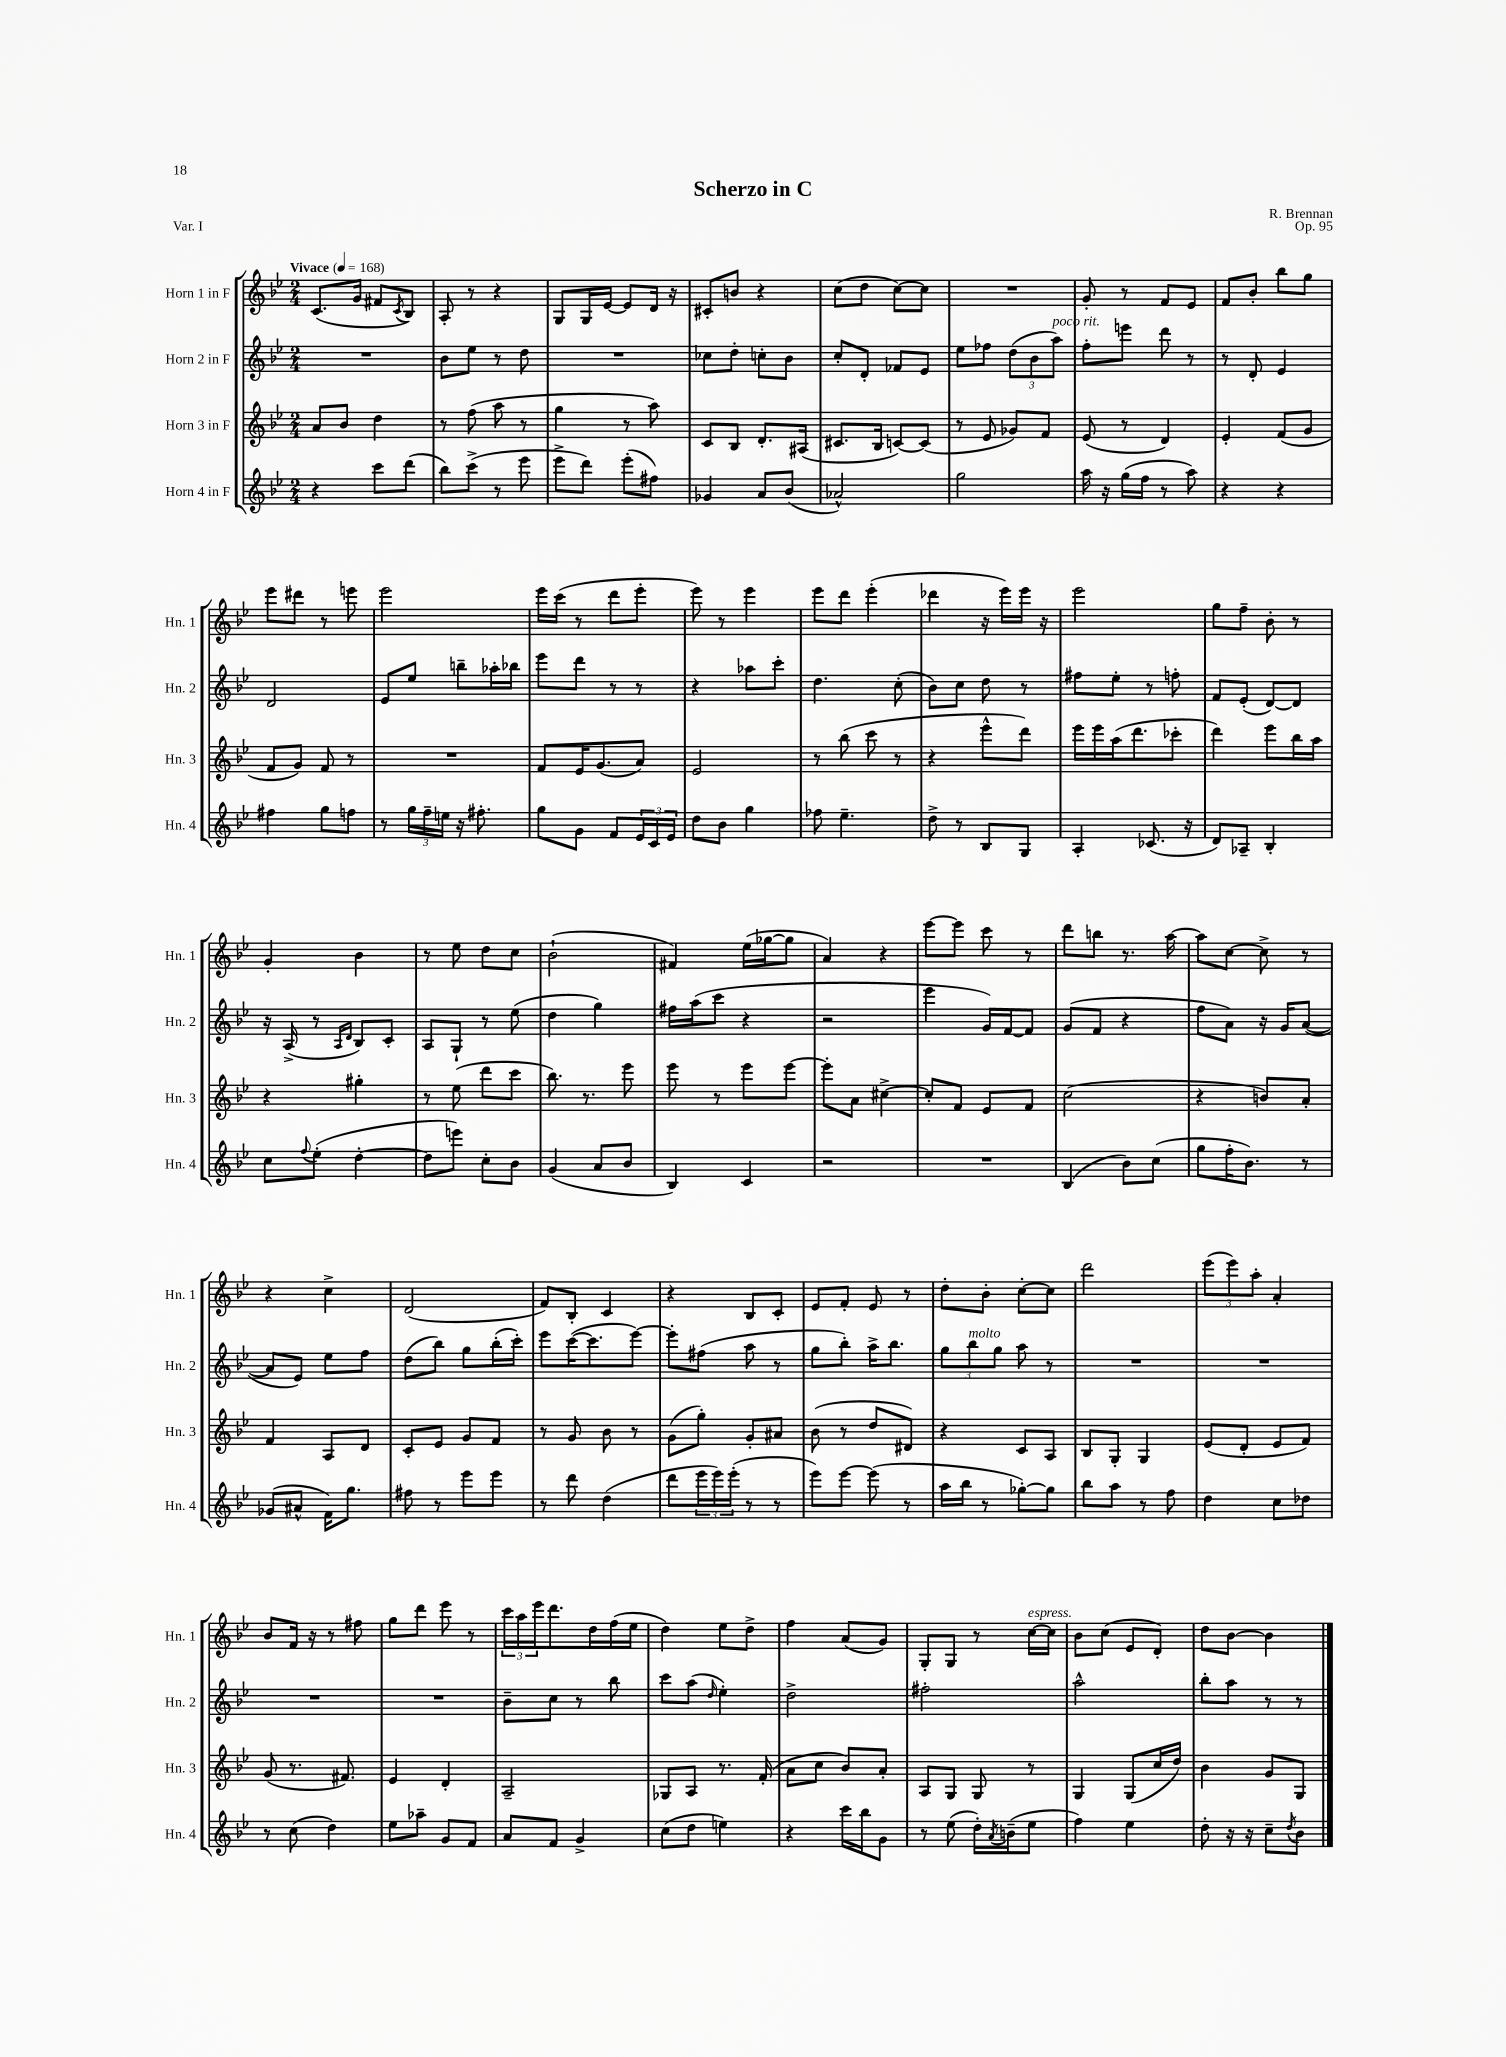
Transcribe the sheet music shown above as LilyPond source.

\header { title = "Scherzo in C" composer = "R. Brennan" opus = "Op. 95" piece = "Var. I" }
<<
\new StaffGroup <<
\new Staff = "s0" \with { instrumentName = "Horn 1 in F" shortInstrumentName = "Hn. 1" } {
    \clef treble \key bes \major \numericTimeSignature \time 2/4 \tempo "Vivace" 4 = 168
    c'8.( g'16 fis'8 \acciaccatura { c'8 } bes8) |
    a8-. r8 r4 |
    g8 g16 ees'16~ ees'8 d'16 r16 |
    cis'8-. b'8 r4 |
    c''8( d''8 c''8~) c''8 |
    R2 |
    g'8-. r8 f'8 ees'8 |
    f'8 bes'8-. bes''8 g''8 |
    ees'''8 dis'''8 r8 e'''8 |
    ees'''2 |
    ees'''16 c'''16( r8 d'''8 ees'''8-. |
    ees'''8) r8 ees'''4 |
    ees'''8 d'''8 ees'''4-.( |
    des'''4 r16 ees'''16) ees'''16 r16 |
    ees'''2 |
    g''8 f''8-- bes'8-. r8 |
    g'4-. bes'4 |
    r8 ees''8 d''8 c''8 |
    bes'2-!( |
    fis'4) ees''16( ges''16~ ges''8 |
    a'4) r4 |
    ees'''8~ ees'''8 c'''8 r8 |
    d'''8 b''8 r8. a''16~ |
    a''8 c''8~ c''8-> r8 |
    r4 c''4-> |
    d'2( |
    f'8) bes8-. c'4 |
    r4 bes8 c'8-. |
    ees'8 f'8-. ees'8 r8 |
    d''8-. bes'8-. c''8~-. c''8 |
    d'''2 |
    \tuplet 3/2 { ees'''8( ees'''8) a''8-. } a'4-. |
    bes'8 f'16 r16 r8 fis''8 |
    g''8 d'''8 ees'''8 r8 |
    \tuplet 3/2 { c'''16 a''16 ees'''16 } d'''8. d''16 f''16( ees''16 |
    d''4) ees''8 d''8-> |
    f''4 a'8( g'8) |
    g8-. g8 r8 c''16~^\markup { \italic "espress." } c''16 |
    bes'8 c''8( ees'8 d'8-.) |
    d''8 bes'8~ bes'4 \bar "|." |
}
\new Staff = "s1" \with { instrumentName = "Horn 2 in F" shortInstrumentName = "Hn. 2" } {
    \clef treble \key bes \major \numericTimeSignature \time 2/4
    R2 |
    bes'8 ees''8 r8 d''8 |
    R2 |
    ces''8 d''8-. c''8-. bes'8 |
    c''8-. d'8-. fes'8 ees'8 |
    ees''8 fes''8 \tuplet 3/2 { d''8( bes'8 a''8^\markup { \italic "poco rit." }) } |
    f''8-. e'''8 d'''8 r8 |
    r8 d'8-. ees'4 |
    d'2 |
    ees'8 ees''8 b''8-- aes''16-. bes''16 |
    ees'''8 d'''8 r8 r8 |
    r4 aes''8 c'''8-. |
    d''4. c''8-.( |
    bes'8) c''8 d''8 r8 |
    fis''8 ees''8-. r8 f''8-. |
    f'8 ees'8-.( d'8~) d'8 |
    r16 a16->( r8 \grace { a16 d'16 } bes8) c'8-. |
    a8 g8-! r8 ees''8( |
    d''4 g''4) |
    fis''16 a''16( c'''8 r4 |
    r2 |
    ees'''4 g'16) f'16~ f'8 |
    g'8( f'8 r4 |
    f''8 a'8) r16 g'16 a'8~( |
    a'8 ees'8) ees''8 f''8 |
    d''8( bes''8) g''8 bes''16-.( c'''16-.) |
    ees'''8 c'''16~( c'''8. ees'''8~) |
    ees'''8-. fis''8( a''8 r8 |
    g''8 bes''8-.) a''16-> bes''8. |
    \tuplet 3/2 { g''8 bes''8^\markup { \italic "molto" } g''8 } a''8 r8 |
    R2 |
    R2 |
    R2 |
    R2 |
    bes'8-- c''8 r8 bes''8 |
    c'''8 a''8( \grace { d''16 } ees''4-.) |
    d''2-> |
    fis''2-. |
    a''2-^ |
    bes''8-. a''8 r8 r8 \bar "|." |
}
\new Staff = "s2" \with { instrumentName = "Horn 3 in F" shortInstrumentName = "Hn. 3" } {
    \clef treble \key bes \major \numericTimeSignature \time 2/4
    a'8 bes'8 d''4 |
    r8 f''8( a''8 r8 |
    g''4 r8 a''8) |
    c'8 bes8 d'8.-. ais16( |
    cis'8. bes16 c'8~) c'8( |
    r8 ees'8 ges'8) f'8 |
    ees'8( r8 d'4) |
    ees'4-. f'8( g'8 |
    f'8 g'8) f'8 r8 |
    R2 |
    f'8 ees'16 g'8.( a'8) |
    ees'2 |
    r8 bes''8( c'''8 r8 |
    r4 ees'''8-^ d'''8) |
    ees'''16 ees'''16 a''16( d'''8. ces'''8-. |
    d'''4) ees'''8 bes''16 a''16 |
    r4 gis''4-. |
    r8 ees''8( d'''8 c'''8 |
    bes''8.) r8. ees'''8 |
    ees'''8 r8 ees'''8 ees'''8~ |
    ees'''8-. a'8 cis''4~-> |
    cis''8-. f'8 ees'8 f'8 |
    c''2( |
    r4 b'8) a'8-. |
    f'4 a8 d'8 |
    c'8-. ees'8 g'8 f'8 |
    r8 g'8 bes'8 r8 |
    g'8( g''8-.) g'8-. ais'8 |
    bes'8( r8 d''8 dis'8) |
    r4 c'8 a8 |
    bes8 g8-. g4 |
    ees'8( d'8-. ees'8 f'8) |
    g'8( r8. fis'8.) |
    ees'4 d'4-. |
    a2-- |
    ges8 a8 r8. f'16-.( |
    a'8 c''8 bes'8) a'8-. |
    a8 g8 g8 r8 |
    g4 g8( c''16 d''16) |
    bes'4 g'8 g8 \bar "|." |
}
\new Staff = "s3" \with { instrumentName = "Horn 4 in F" shortInstrumentName = "Hn. 4" } {
    \clef treble \key bes \major \numericTimeSignature \time 2/4
    r4 c'''8 d'''8( |
    bes''8) c'''8->( r8 ees'''8 |
    ees'''8-> d'''8) ees'''8-.( fis''8) |
    ges'4 a'8 bes'8( |
    aes'2-^) |
    g''2 |
    a''16 r16 g''16( f''16 r8 a''8) |
    r4 r4 |
    fis''4 g''8 f''8 |
    r8 \tuplet 3/2 { g''16 f''16-- e''16 } r16 fis''8.-. |
    g''8 g'8 f'8 \tuplet 3/2 { ees'16 c'16 ees'16 } |
    d''8 bes'8 g''4 |
    fes''8 ees''4.-- |
    d''8-> r8 bes8 g8 |
    a4-. ces'8.( r16 |
    d'8) aes8-- bes4-. |
    c''8 \appoggiatura { f''8 } ees''8-.( d''4~-. |
    d''8 e'''8) c''8-. bes'8 |
    g'4( a'8 bes'8 |
    bes4) c'4 |
    r2 |
    R2 |
    bes4( bes'8) c''8( |
    g''8 f''16-. bes'8.) r8 |
    ges'8( ais'8-^ f'16) g''8. |
    fis''8 r8 ees'''8 ees'''8 |
    r8 d'''8 d''4( |
    d'''8 \tuplet 3/2 { ees'''16 ees'''16) ees'''16-.( } r8 r8 |
    ees'''8) ees'''8~ ees'''8( r8 |
    a''16 bes''16 r8 ges''8~-.) ges''8 |
    bes''8 a''8 r8 f''8 |
    d''4 c''8 des''8 |
    r8 c''8( d''4) |
    ees''8 aes''8-- g'8 f'8 |
    a'8 f'8 g'4-> |
    c''8( d''8 e''4) |
    r4 c'''16 bes''16 g'8 |
    r8 ees''8( d''16-.) \acciaccatura { a'8 } b'16--( ees''8 |
    f''4) ees''4 |
    d''8-. r16 r16 c''8-- \acciaccatura { d''8 } bes'8 \bar "|." |
}
>>
>>
\layout { \context { \Score \remove "Bar_number_engraver" } }
